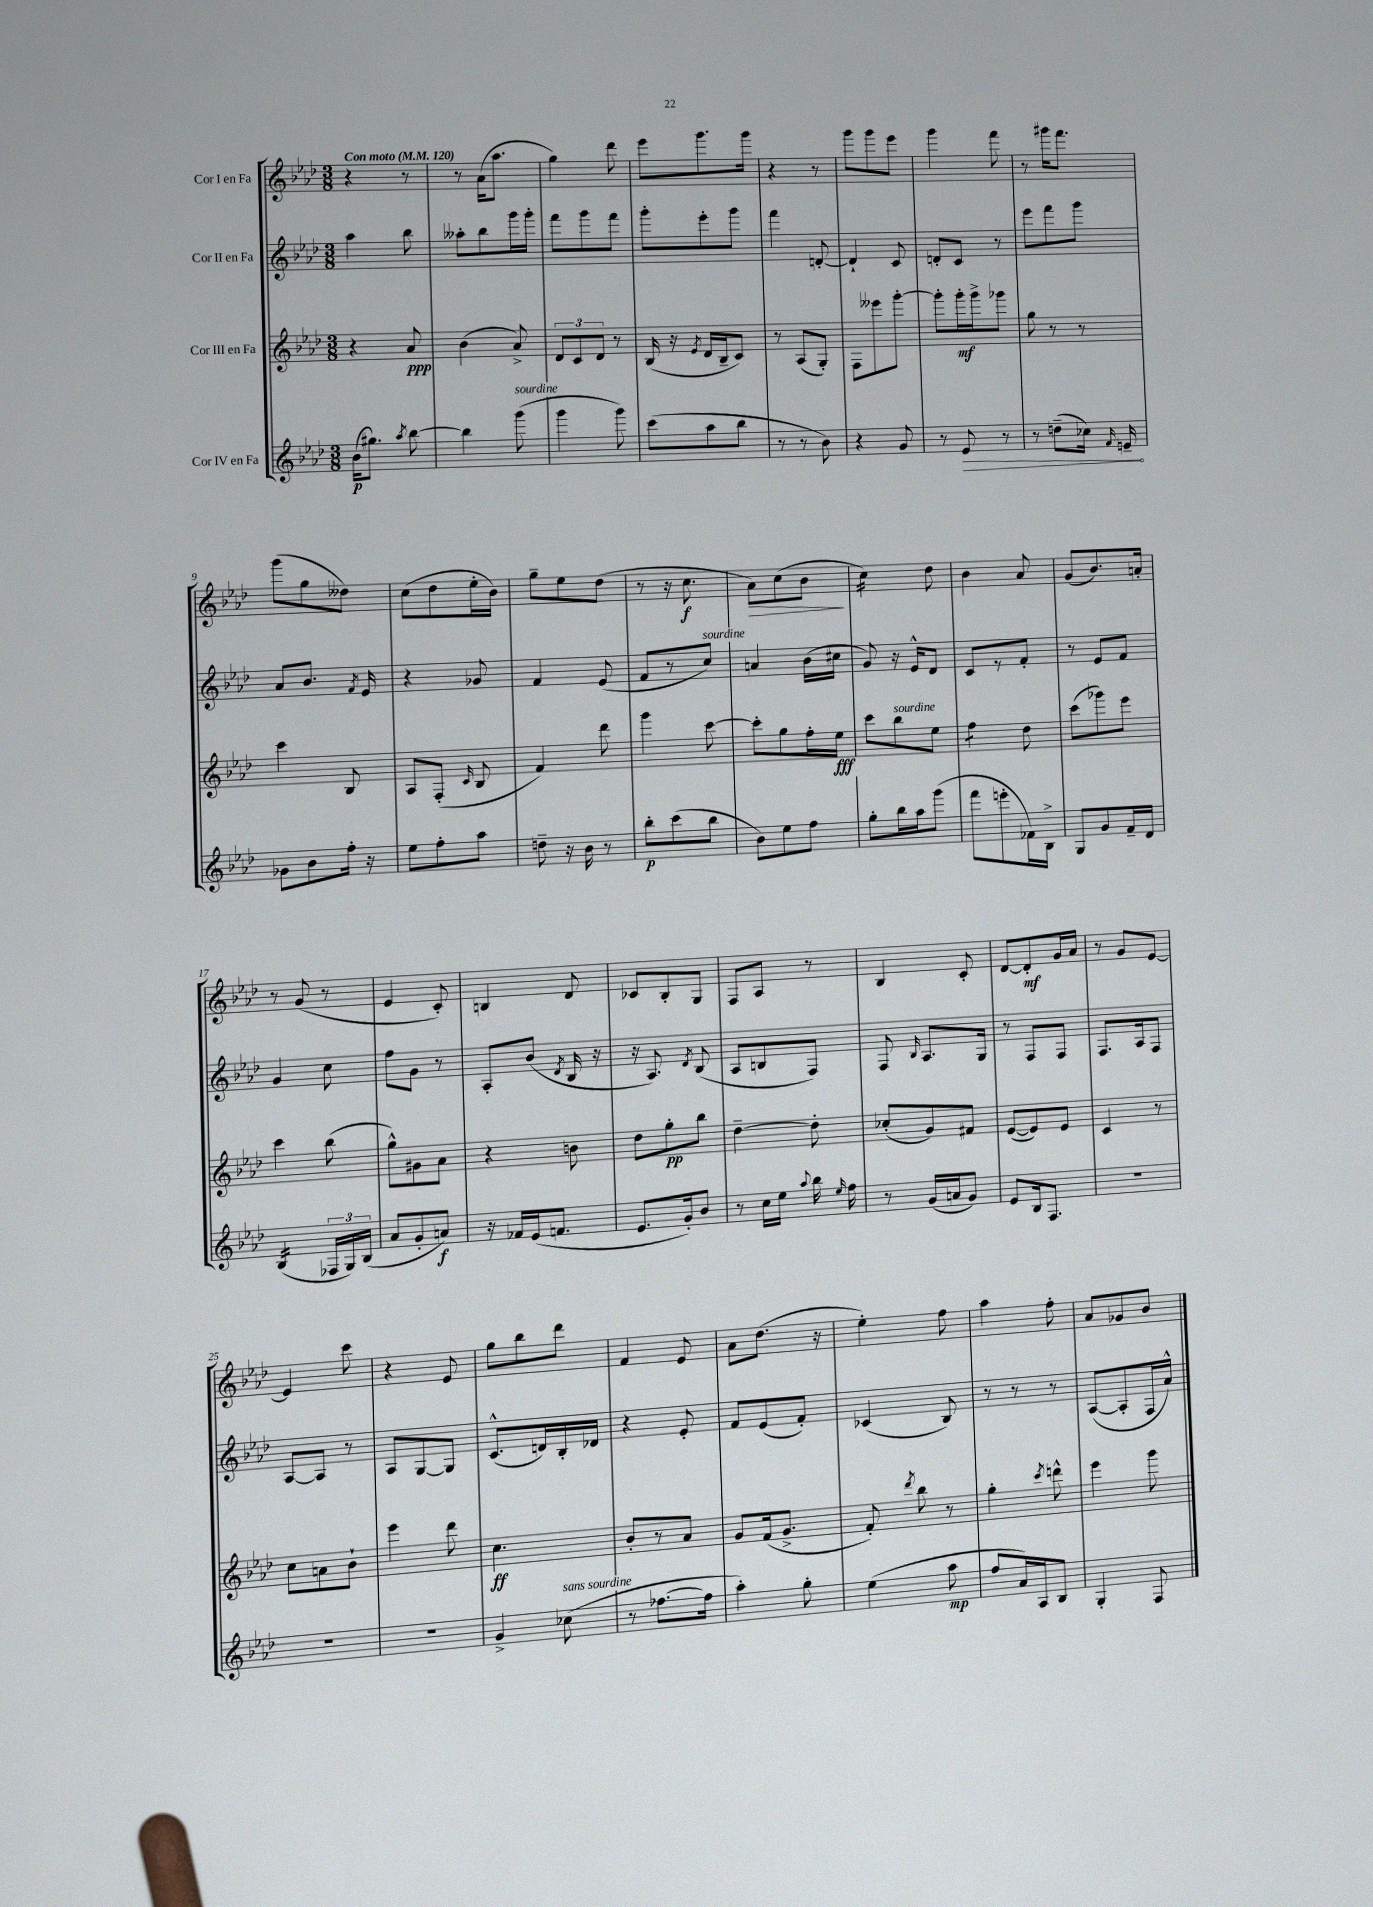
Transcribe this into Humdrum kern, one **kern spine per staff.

**kern	**kern	**kern	**kern
*staff4	*staff3	*staff2	*staff1
*clefG2	*clefG2	*clefG2	*clefG2
*k[b-e-a-d-]	*k[b-e-a-d-]	*k[b-e-a-d-]	*k[b-e-a-d-]
*M3/8	*M3/8	*M3/8	*M3/8
*MM120	*MM120	*MM120	*MM120
(16b-	4r	4aa-	4r
8.gg#)	.	.	.
8qaa-	.	.	.
[8bb-	8a-	8bb-	8r
=	=	=	=
4bb-]	(4b-	8aa--'	8r
.	.	8bb-	(16a-
.	.	.	8.aa-
(8ggg	8a-^)	16ggg	.
.	.	16ggg'	.
=	=	=	=
4ggg	12d-	8fff	4gg)
.	12c	.	.
.	.	8ggg	.
.	12d-	.	.
8ggg)	8r	8fff	8ddd-
=	=	=	=
(8ccc	(16B-	8ggg'	8eee-
.	16r	.	.
.	8qe-	.	.
8aa-	16d-	8eee-'	8.ggg
.	16B-~	.	.
8bb-	8c)	8ggg	.
.	.	.	16ggg
=	=	=	=
8r	8r	4fff	4r
8r	(8A-	.	.
8b-)	8G')	[8d'	8r
=	=	=	=
4r	8F	4d`]	8ggg
.	8eee--	.	8ggg
8g	[8ggg'	8c	8eee-
=	=	=	=
8r	8ggg']	8d'	4ggg
8e-	16ggg'	8c	.
.	16ggg^	.	.
8r	8ggg-	8r	8fff
=	=	=	=
8r	8gg	8eee-	8r
(8dd~	8r	8fff	16ggg#
.	.	.	8.fff
16cc-)	8r	8ggg	.
16qqf	.	.	.
16e~	.	.	.
=	=	=	=
8g-	4ccc	8a-	(8ggg
8b-	.	8.b-	8gg
16ff'	8B-	.	8dd--)
.	.	8qf	.
16r	.	16e-	.
=	=	=	=
8ee-	8A-	4r	(8cc
8ff'	(8F'	.	8dd-
.	16qqc	.	.
8aa-	8B-	8g-	16ee-'
.	.	.	16b-)
=	=	=	=
8dd~	4f)	4f	8gg~
16r	.	.	8ee-
16b-	.	.	.
8r	8ddd-	(8e-	(8dd-
=	=	=	=
8bb-'	4ggg	8f	8r
(8ccc	.	8r	16r
.	.	.	8.cc
8bb-	[8ccc	8cc)	.
=	=	=	=
8b-)	8ccc']	4a	8a-)
8ee-	8gg	.	(8cc
8ff	16ff'	(16b-	8b-
.	16ee-	16cc#	.
=	=	=	=
8gg'	8ccc	8g)	4cc)
16bb-	8bb-	16r	.
16aa-	.	16e-^^	.
(8ggg	8ee-	8d-	8dd-
=	=	=	=
8fff	4ff	8c	4b-
8eee'	.	8r	.
16f-)	8dd-	8f'	8a-
16B-^	.	.	.
=	=	=	=
8G	(8ccc	8r	(8g
8g	8ggg-)	8e-	8.b-)
16f~	8eee-	8f	.
16d-	.	.	16a'
=	=	=	=
(4B-	4ccc	4g	8r
.	.	.	(8g
24F-	(8bb-	8cc	8r
24G)	.	.	.
(24B-	.	.	.
=	=	=	=
8a-	8gg^^)	8ff	4e-
8g'	8g#	8g	.
8a)	8a-	8r	8c')
=	=	=	=
16r	4r	8A-'	4B
16f-	.	.	.
(16e-	.	(8b-	.
8.f	.	.	.
.	.	8qd-	.
.	8b	16B-	8d-
.	.	16r	.
=	=	=	=
8.e-	8dd-	16r	8c-
.	.	8.A-)	.
.	8gg'	.	8B-'
16g')	.	.	.
.	.	8qd-	.
8b-	8bb-	(8B-	8G
=	=	=	=
8r	[4dd-~	8A-	8F
16cc	.	8B	8A-
16ee-	.	.	.
8qqaa-	.	.	.
16bb-	8dd-']	8F)	8r
16qqee-	.	.	.
16ff	.	.	.
=	=	=	=
8r	(8cc-'	8F	4B-
.	.	16qqB-	.
(16g	8g)	8.A-	.
16a	.	.	.
8g)	8f#	.	8c'
.	.	16G	.
=	=	=	=
8e-	([8e-	8r	[8d-
16B-	8e-])	8F	8d-']
8.F	.	.	.
.	8e-	8F	16g
.	.	.	16a-
=	=	=	=
4.r	4c	8.F	8r
.	.	.	8g
.	.	16A-	.
.	8r	8F	[8e-
=	=	=	=
4.r	8cc	[8A-	4e-]
.	8a	8A-]	.
.	8b-`	8r	8ccc
=	=	=	=
4.r	4eee-	8A-	4r
.	.	[8G	.
.	8ddd-	8G]	8e-
=	=	=	=
4g^	4.cc	(8.c^^	8gg
.	.	.	8bb-
.	.	16d)	.
(8cc-	.	16B-'	8ddd-
.	.	16d-	.
=	=	=	=
8r	8b-'	4r	4f
[8.ff-	8r	.	.
.	8a-	8e-'	8e-
16ff-]	.	.	.
=	=	=	=
4aa-')	8g	8f	8a-
.	(16f	(8e-	(8.dd-
.	8.g^	.	.
8gg'	.	8f')	.
.	.	.	16r
=	=	=	=
(4ee-	8f')	(4c-	4ee-')
.	8qddd-	.	.
.	8bb-	.	.
8aa-	8r	8B-)	8ff
=	=	=	=
8ff	4gg'	8r	4aa-
16a-)	.	8r	.
16A-	.	.	.
.	8qccc	.	.
8B-	8ddd^^	8r	8ff'
=	=	=	=
4G'	4eee-	([8A-	8a-
.	.	8A-']	8g-
8F	8ggg	16F	8b-
.	.	16a-^^)	.
==	==	==	==
*-	*-	*-	*-
